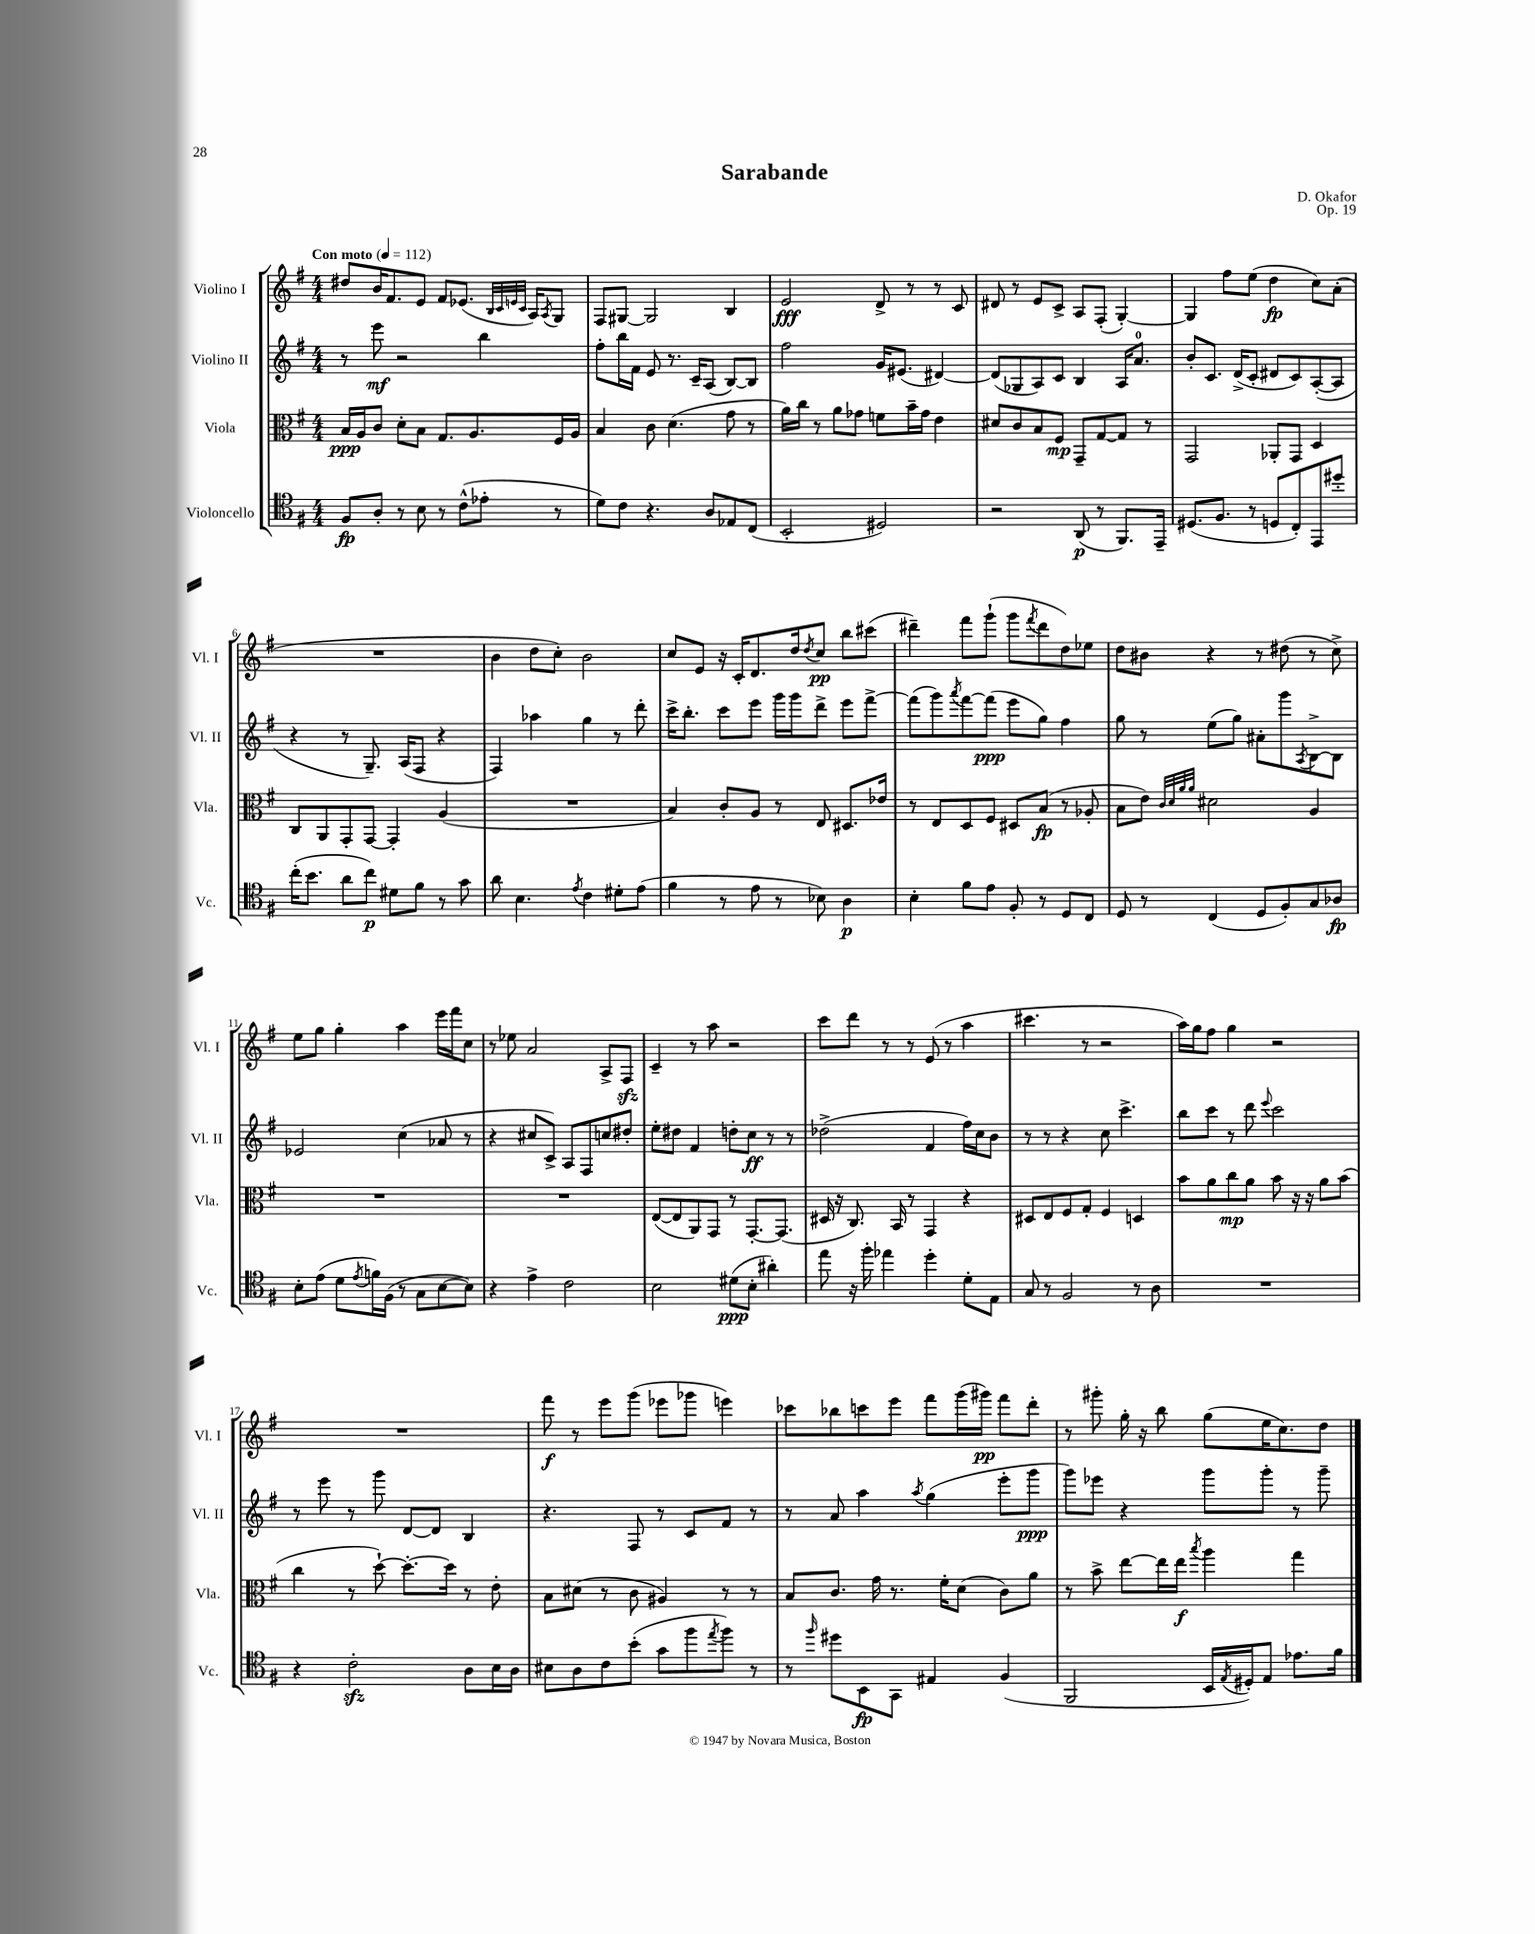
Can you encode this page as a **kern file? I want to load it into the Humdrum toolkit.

**kern	**dynam	**kern	**dynam	**kern	**dynam	**kern	**dynam
*part4	*part4	*part3	*part3	*part2	*part2	*part1	*part1
*staff4	*staff4	*staff3	*staff3	*staff2	*staff2	*staff1	*staff1
*I"Violoncello	*	*I"Viola	*	*I"Violino II	*	*I"Violino I	*
*I'Vc.	*	*I'Vla.	*	*I'Vl. II	*	*I'Vl. I	*
*clefC4	*	*clefC3	*	*clefG2	*	*clefG2	*
*k[f#]	*	*k[f#]	*	*k[f#]	*	*k[f#]	*
*M4/4	*	*M4/4	*	*M4/4	*	*M4/4	*
*MM112	*	*MM112	*	*MM112	*	*MM112	*
=1	=1	=1	=1	=1	=1	=1	=1
!	!	!	!	!	!	!LO:TX:a:B:t=Con moto	!
8F#/L	fp	16B/LL	ppp	8r	.	8dd#X/L	.
.	.	16A/J	.	.	.	.	.
8A'/J	.	8c/J	.	8eee\	mf	16b/K	.
.	.	.	.	.	.	8.f#/	.
8r	.	8d'\L	.	2r	.	.	.
8B\	.	8B\J	.	.	.	8e/J	.
8r	.	8.G/L	.	.	.	8f#/L	.
(8c^^\L	.	.	.	.	.	(8.e-X/J	.
.	.	8.A/	.	.	.	.	.
8e-X'\J	.	.	.	4bb\	.	.	.
.	.	.	.	.	.	32qqB/LLL	.
.	.	.	.	.	.	32qqc/	.
.	.	.	.	.	.	32qqen/	.
.	.	.	.	.	.	32qqc/JJJ	.
.	.	.	.	.	.	16A/KL)	.
.	.	.	.	.	.	8qA/	.
8r	.	16F#/L	.	.	.	8G/J	.
.	.	16A/JJ	.	.	.	.	.
=2	=2	=2	=2	=2	=2	=2	=2
8d\L)	.	4B/	.	8ff#'\L	.	8F#/L	.
8c\J	.	.	.	16bb\L	.	[8G#X/J	.
.	.	.	.	16f#\JJ	.	.	.
4.r	.	8c\	.	8e/	.	2G#/]	.
.	.	(4.d\	.	8.r	.	.	.
.	.	.	.	16c~/KL	.	.	.
8A/L	.	.	.	(8A/J	.	.	.
8E-X/	.	8g\	.	[8B/L)	.	4B/	.
(8C/J	.	8r	.	8B/J]	.	.	.
=3	=3	=3	=3	=3	=3	=3	=3
2BB'/	.	16a\LL)	.	2ff#\	.	2e/	fff
.	.	16cc\JJ	.	.	.	.	.
.	.	8r	.	.	.	.	.
.	.	8a\L	.	.	.	.	.
.	.	8g-X\J	.	.	.	.	.
2D#X/)	.	8fn\L	.	16g/KL	.	8d^/	.
.	.	.	.	(8.e#X/J	.	.	.
.	.	16b~\L	.	.	.	8r	.
.	.	16g-\JJ	.	.	.	.	.
.	.	4e\	.	[4d#X/)	.	8r	.
.	.	.	.	.	.	8c/	.
=4	=4	=4	=4	=4	=4	=4	=4
2r	.	8d#X/L	.	(8d#/L]	.	8d#X/	.
.	.	8c/	.	8G-X/	.	8r	.
.	.	8B/	.	8A/)	.	8e/L	.
.	.	8F#/J	mp	8c/J	.	8c^/J	.
(8AA/	p	8GG~/L	.	4B/	.	8A/L	.
8r	.	[8G/	.	.	.	(8F#'/J	.
8.FF#/L)	.	8G/J]	.	16A/KL	.	[4G'/)	.
.	.	.	.	8.a/J	.	.	.
.	.	8r	.	.	.	.	.
16EE~/Jk	.	.	.	.	.	.	.
=5	=5	=5	=5	=5	=5	=5	=5
(8.D#X/L	.	2GG/	.	8b'/L	.	4G/]	.
.	.	.	.	8.c/J	.	.	.
8.F#/J	.	.	.	.	.	.	.
.	.	.	.	.	.	8ff#\L	.
.	.	.	.	(16d^/KL	.	.	.
8r	.	.	.	8c'/J	.	(8ee\J	.
8Dn/L	.	8AA-X'/L	.	8d#X/L	.	4dd\	fp
8C'/)	.	8GG/J	.	8c/)	.	.	.
8EE/	.	4D/	.	([8A'/	.	8cc\L)	.
8dd#X'/J	.	.	.	8A/J]	.	(8a'\J	.
!!LO:LB:g=z
=6	=6	=6	=6	=6	=6	=6	=6
(16cc'\KL	.	8C/L	.	4r	.	1r	.
8.b\J	.	.	.	.	.	.	.
.	.	8AA/	.	.	.	.	.
8a\L	.	8GG'/	.	8r	.	.	.
8cc\J)	p	[8GG/J	.	8.G~/)	.	.	.
8d#X\L	.	4GG'/]	.	.	.	.	.
.	.	.	.	(16A/KL	.	.	.
8f#\J	.	.	.	8F#/J	.	.	.
8r	.	(4A/	.	4r	.	.	.
8g\	.	.	.	.	.	.	.
=7	=7	=7	=7	=7	=7	=7	=7
8a\	.	1r	.	4F#/)	.	4b\	.
4.B\	.	.	.	.	.	.	.
.	.	.	.	4aa-X\	.	8dd\L	.
.	.	.	.	.	.	8cc'\J)	.
8qe/	.	.	.	.	.	.	.
4c\	.	.	.	4gg\	.	2b\	.
8d#X'\L	.	.	.	8r	.	.	.
(8e\J	.	.	.	8ddd'\	.	.	.
=8	=8	=8	=8	=8	=8	=8	=8
4f#\	.	4B/)	.	16ccc^\KL	.	8cc/L	.
.	.	.	.	8.bb'\J	.	.	.
.	.	.	.	.	.	8e/J	.
8r	.	8c'/L	.	8ccc\L	.	16r	.
.	.	.	.	.	.	16c'/KL	.
8e\	.	8A/J	.	8eee\J	.	8.d/	.
8r	.	8r	.	16ggg\LL	.	.	.
.	.	.	.	16ggg\J	.	16dd/k	.
.	.	.	.	.	.	8qdd/	.
8B-X\)	.	8E/	.	8ddd^\J	.	8cc/J	pp
4A\	p	8.D#X/L	.	8eee\L	.	8bb\L	.
.	.	.	.	[8fff#^\J	.	(8ccc#X\J	.
.	.	16e-X/Jk	.	.	.	.	.
=9	=9	=9	=9	=9	=9	=9	=9
4B'\	.	8r	.	(8fff#\L]	.	4ddd#X~\)	.
.	.	8E/L	.	8ggg\)	.	.	.
.	.	.	.	8qaaa/	.	.	.
8f#\L	.	8D/	.	[8fff#\	.	8fff#\L	.
8e\J	.	8F#/J	.	(8fff#\J]	ppp	(8ggg`\J	.
8F#'/	.	8D#X/L	.	8eee\L	.	8ggg\L	.
.	.	.	.	.	.	8qfff#/	.
8r	.	(8B/J	fp	8gg\J)	.	8ddd#\	.
8D/L	.	8r	.	4ff#\	.	8dd\)	.
8C/J	.	8A-X'/	.	.	.	8ee-X\J	.
=10	=10	=10	=10	=10	=10	=10	=10
8D/	.	8B\L	.	8gg\	.	8dd\L	.
8r	.	8e\J)	.	8r	.	8b#X\J	.
.	.	32qqc/LLL	.	.	.	.	.
.	.	32qqd/	.	.	.	.	.
.	.	32qqa/	.	.	.	.	.
.	.	32qqa/JJJ	.	.	.	.	.
(4C/	.	2d#X\	.	(8ee\L	.	4r	.
.	.	.	.	8gg\J)	.	.	.
8D/L	.	.	.	8a#X'\L	.	8r	.
8F#'/)	.	.	.	8ggg\	.	(8dd#X\	.
.	.	.	.	8qA/	.	.	.
8G/	.	4A/	.	[8B^\	.	8r	.
8A-X/J	fp	.	.	8B\J]	.	8cc^\)	.
!!LO:LB:g=z
=11	=11	=11	=11	=11	=11	=11	=11
8B'\L	.	1r	.	2e-X/	.	8ee\L	.
(8e\J	.	.	.	.	.	8gg\J	.
8d\L	.	.	.	.	.	4gg'\	.
8qe/	.	.	.	.	.	.	.
16fn\L)	.	.	.	.	.	.	.
(16F#\JJ	.	.	.	.	.	.	.
8r	.	.	.	(4cc\	.	4aa\	.
8G\L	.	.	.	.	.	.	.
[8B\	.	.	.	8a-X/	.	16eee\LL	.
.	.	.	.	.	.	16fff#\J	.
8B\J])	.	.	.	8r	.	8cc\J	.
=12	=12	=12	=12	=12	=12	=12	=12
4r	.	1r	.	4r	.	8r	.
.	.	.	.	.	.	8ee-X\	.
4e^\	.	.	.	8cc#X/L	.	2a/	.
.	.	.	.	8c^/J)	.	.	.
2c\	.	.	.	8A/L	.	.	.
.	.	.	.	8F#/	.	.	.
.	.	.	.	8ccn/	.	8A^/L	.
.	.	.	.	8dd#X'/J	.	8F#zz/J	.
=13	=13	=13	=13	=13	=13	=13	=13
2B\	.	([8E/L	.	8ee'\L	.	4c~/	.
.	.	8E/]	.	8dd#X\J	.	.	.
.	.	8AA/)	.	4f#/	.	8r	.
.	.	8GG/J	.	.	.	8aa\	.
(8d#X\L	ppp	8r	.	8ddn'\L	.	2r	.
8B'\J	.	[8.GG'/L	.	8cc\J	ff	.	.
4a#X'\)	.	.	.	8r	.	.	.
.	.	(8.GG/J]	.	.	.	.	.
.	.	.	.	8r	.	.	.
=14	=14	=14	=14	=14	=14	=14	=14
8ee\	.	16D#X/	.	(2dd-X^\	.	8ccc\L	.
.	.	16r	.	.	.	.	.
16r	.	8.C/)	.	.	.	8ddd\J	.
16ff#'\	.	.	.	.	.	.	.
4ee-X\	.	.	.	.	.	8r	.
.	.	16BB/	.	.	.	.	.
.	.	8r	.	.	.	8r	.
4dd'\	.	4GG/	.	4f#/	.	(8e/	.
.	.	.	.	.	.	8r	.
8d'\L	.	4r	.	16ff#\LL)	.	4aa\	.
.	.	.	.	16cc\J	.	.	.
8E\J	.	.	.	8b\J	.	.	.
=15	=15	=15	=15	=15	=15	=15	=15
8G/	.	8D#X/L	.	8r	.	4.ccc#X\	.
8r	.	8E/	.	8r	.	.	.
2F#/	.	8F#/	.	4r	.	.	.
.	.	8G'/J	.	.	.	8r	.
.	.	4F#/	.	8cc\	.	2r	.
.	.	.	.	4.ccc^\	.	.	.
8r	.	4Dn/	.	.	.	.	.
8A\	.	.	.	.	.	.	.
=16	=16	=16	=16	=16	=16	=16	=16
1r	.	8b\L	.	8bb\L	.	16aa\LL)	.
.	.	.	.	.	.	16gg\J	.
.	.	8a\	.	8ccc\J	.	8ff#\J	.
.	.	8cc\	mp	8r	.	4gg\	.
.	.	8a\J	.	8ddd\	.	.	.
.	.	.	.	8qqeee/	.	.	.
.	.	8b\	.	2ccc\	.	2r	.
.	.	16r	.	.	.	.	.
.	.	16r	.	.	.	.	.
.	.	8a\L	.	.	.	.	.
.	.	(8b\J	.	.	.	.	.
!!LO:LB:g=z
=17	=17	=17	=17	=17	=17	=17	=17
4r	.	4cc\	.	8r	.	1r	.
.	.	.	.	8eee\	.	.	.
2czz'\	.	8r	.	8r	.	.	.
.	.	[8dd`\)	.	8ggg\	.	.	.
.	.	8.dd'\L_	.	[8d/L	.	.	.
.	.	.	.	8d/J]	.	.	.
.	.	16dd\Jk]	.	.	.	.	.
8A\L	.	8r	.	4B/	.	.	.
16B\L	.	8e'\	.	.	.	.	.
16A\JJ	.	.	.	.	.	.	.
=18	=18	=18	=18	=18	=18	=18	=18
8B#X\L	.	8B\L	.	4.r	.	8fff#\	f
8A\	.	(8d#X\J	.	.	.	8r	.
8c\	.	8r	.	.	.	8eee\L	.
(8b'\J	.	8c\	.	8F#/	.	(8ggg\J	.
8g\L	.	4A#X/)	.	8r	.	8eee-X\L	.
8ff#\	.	.	.	8c/L	.	8ggg-X\J	.
8qee/	.	.	.	.	.	.	.
8ff#\J)	.	8r	.	8f#/J	.	4eeen\)	.
8r	.	8r	.	8r	.	.	.
=19	=19	=19	=19	=19	=19	=19	=19
8r	.	8B/L	.	8r	.	8ccc-X\L	.
16qqff#/	.	.	.	.	.	.	.
8dd#X\L	.	8.c/J	.	8a/	.	8bb-X\	.
8BB\	fp	.	.	4aa\	.	8cccn\	.
.	.	16g\	.	.	.	.	.
8GG\J	.	8.r	.	.	.	8eee\J	.
.	.	.	.	8qaa/	.	.	.
4E#X/	.	.	.	(4gg\	.	8fff#\L	.
.	.	16f#'\KL	.	.	.	.	.
.	.	(8d\J	.	.	.	(16ggg\L	.
.	.	.	.	.	.	16ggg#X\JJ)	pp
(4F#/	.	8c\L)	.	8eee'\L	.	8fff#\L	.
.	.	8a\J	.	8ggg\J	ppp	8ddd'\J	.
=20	=20	=20	=20	=20	=20	=20	=20
2FF#/	.	8r	.	8ggg\L)	.	8r	.
.	.	8b^\	.	8eee-X\J	.	8ggg#X'\	.
.	.	[8ee\L	.	4r	.	16gg'\	.
.	.	.	.	.	.	16r	.
.	.	16ee\L]	.	.	.	8bb\	.
.	.	16ee\JJ	f	.	.	.	.
.	.	8qbb/	.	.	.	.	.
16BB/LL	.	4aa\	.	8ggg\L	.	(8gg\L	.
8qE/	.	.	.	.	.	.	.
16D#X'/J)	.	.	.	.	.	.	.
8E/J	.	.	.	8ggg'\J	.	16ee\K	.
.	.	.	.	.	.	8.cc\)	.
8.e-X\L	.	4gg\	.	8r	.	.	.
.	.	.	.	8ggg~\	.	8dd\J	.
16f#\Jk	.	.	.	.	.	.	.
==	==	==	==	==	==	==	==
*-	*-	*-	*-	*-	*-	*-	*-
